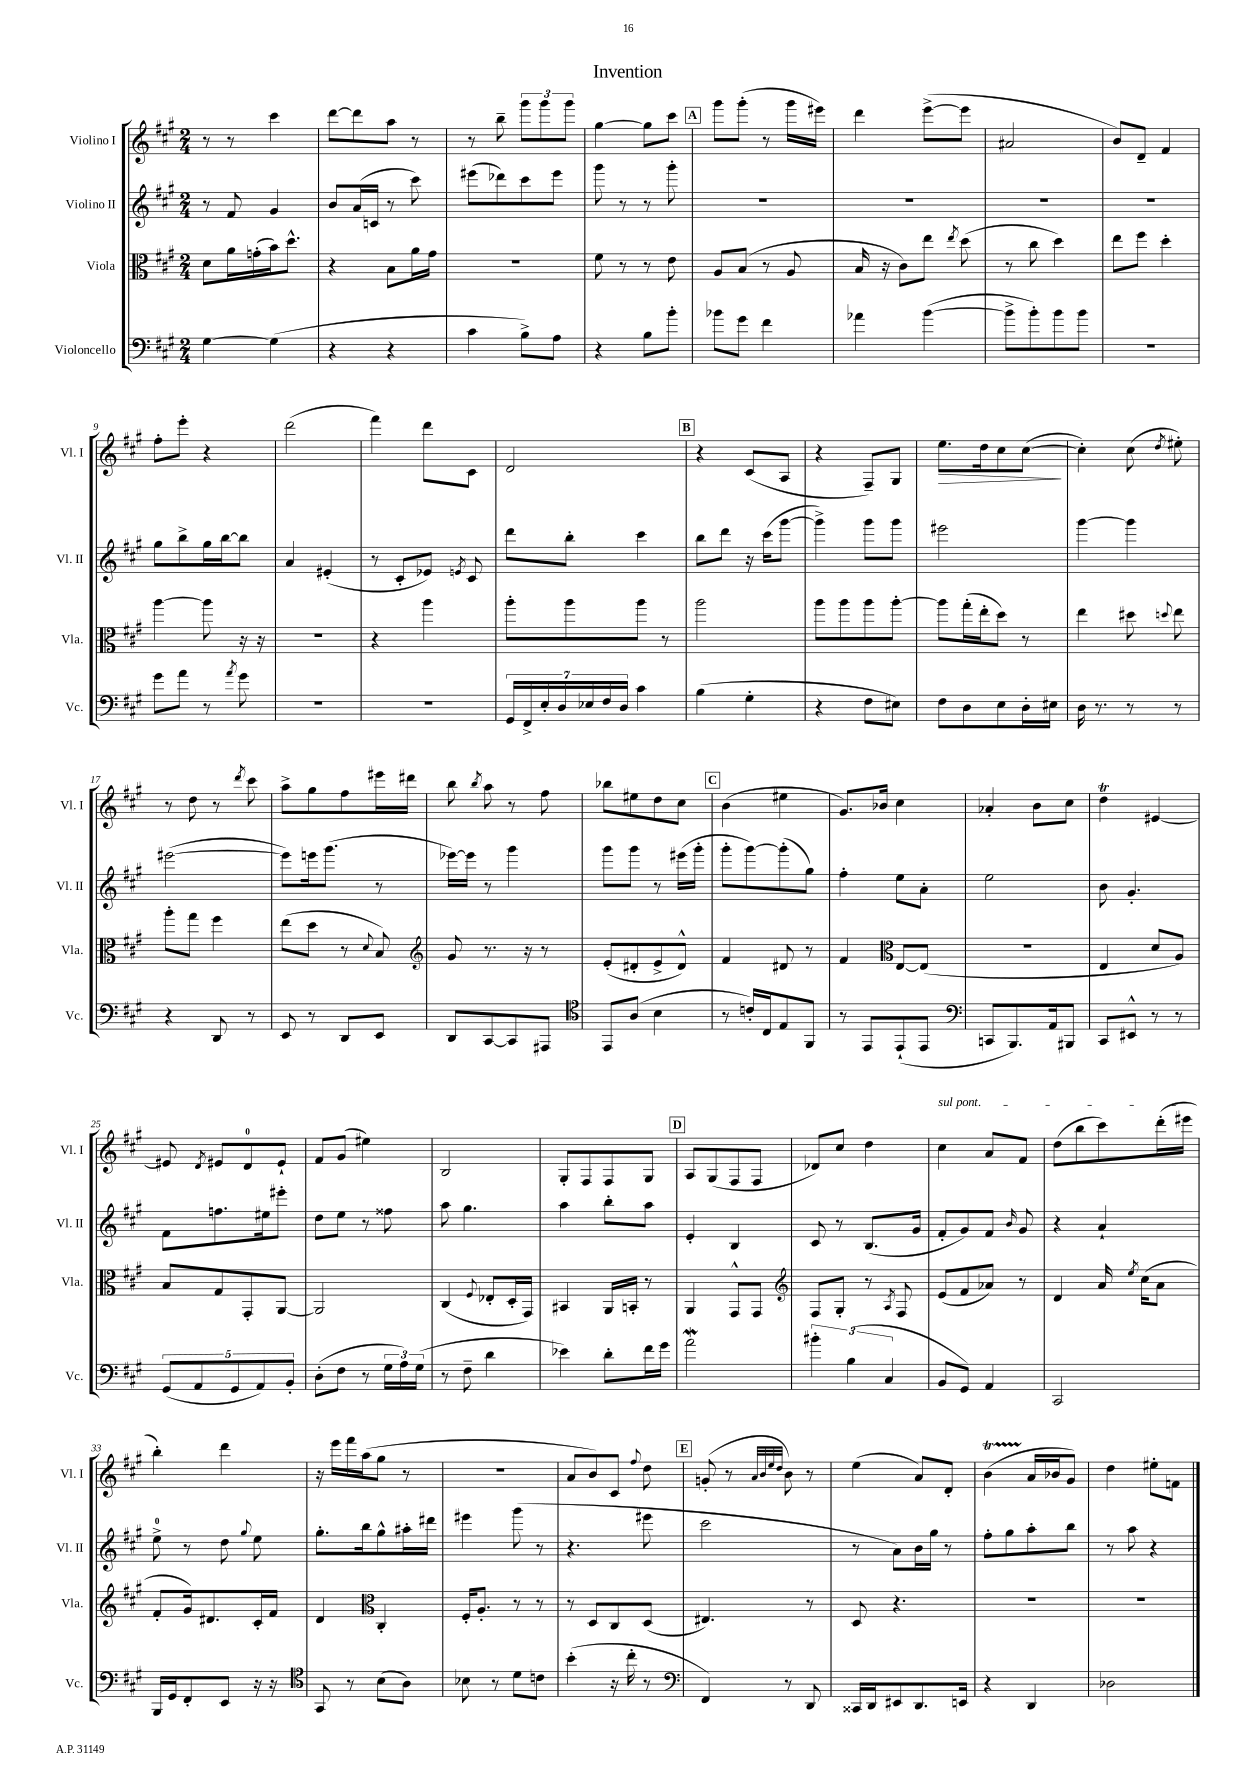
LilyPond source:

\header { title = "Invention" }
<<
\new StaffGroup <<
\new Staff = "s0" \with { instrumentName = "Violino I" shortInstrumentName = "Vl. I" } {
    \clef treble \key a \major \numericTimeSignature \time 2/4
    \autoBeamOff r8 r8 cis'''4 |
    d'''8[~ d'''8 a''8] r8 |
    r8 b''8-- \tuplet 3/2 { gis'''8[ gis'''8 gis'''8] } |
    gis''4~ gis''8[ cis'''8] |
    \mark \markup { \box "A" } gis'''8[ gis'''8]-.( r8 gis'''16[ eis'''16]) |
    d'''4 e'''8[~->( e'''8] |
    ais'2 |
    b'8[) d'8]-- fis'4 |
    fis''8[-. e'''8]-. r4 |
    d'''2( |
    fis'''4) d'''8[ cis'8] |
    d'2 |
    \mark \markup { \box "B" } r4 cis'8[( a8] |
    r4 fis8[--) gis8] |
    e''8.[\> d''16 cis''8 cis''8]~\!( |
    cis''4-.) cis''8( \acciaccatura { d''8 } eis''8-.) |
    r8 d''8 r8 \acciaccatura { d'''8 } cis'''8 |
    a''8[-> gis''8 fis''8 eis'''16 dis'''16] |
    b''8 \acciaccatura { b''8 } a''8 r8 fis''8 |
    bes''8[ eis''8 d''8 cis''8] |
    \mark \markup { \box "C" } b'4( eis''4 |
    gis'8.[) bes'16] cis''4 |
    aes'4-. b'8[ cis''8] |
    d''4\trill eis'4~ |
    eis'8 \acciaccatura { d'8 } eis'8[ d'8-0 eis'8]-! |
    fis'8[ gis'8]( eis''4) |
    b2 |
    gis8[-. fis8 fis8 gis8] |
    \mark \markup { \box "D" } a8[ gis8( fis8 fis8] |
    des'8[) cis''8] d''4 |
    \once \override TextSpanner.bound-details.left.text = \markup { \italic "sul pont." } cis''4\startTextSpan a'8[ fis'8] |
    d''8[( b''8 cis'''8) d'''16-.( eis'''16]\stopTextSpan |
    b''4-.) d'''4 |
    r16 e'''16[ fis'''16 a''16( gis''8] r8 |
    R2 |
    a'8[ b'8) cis'8] \appoggiatura { fis''8 } d''8 |
    \mark \markup { \box "E" } g'8-.( r8 \grace { a'32[ b'32 e''32 d''32] } b'8) r8 |
    e''4( a'8[) d'8]-. |
    b'4\startTrillSpan( a'16[\stopTrillSpan bes'16 gis'8]) |
    d''4 eis''8[-. f'8] \bar "|." |
}
\new Staff = "s1" \with { instrumentName = "Violino II" shortInstrumentName = "Vl. II" } {
    \clef treble \key a \major \numericTimeSignature \time 2/4
    \autoBeamOff r8 fis'8 gis'4 |
    b'8[ a'16( c'16] r8 cis'''8) |
    eis'''8[( des'''8) cis'''8 eis'''8] |
    gis'''8 r8 r8 gis'''8-. |
    \mark \markup { \box "A" } R2 |
    R2 |
    R2 |
    R2 |
    gis''8[ b''8-> gis''16 b''16~ b''8] |
    a'4 eis'4-.( |
    r8 cis'8[-. ees'8]) \acciaccatura { e'8 } cis'8 |
    d'''8[ b''8]-. cis'''4 |
    \mark \markup { \box "B" } b''8[ d'''8] r16 cis'''16[( gis'''8]~ |
    gis'''4->) gis'''8[ gis'''8] |
    eis'''2 |
    gis'''4~ gis'''4 |
    eis'''2~( |
    eis'''8[) e'''16 gis'''8.]( r8 |
    ees'''16[~) ees'''16] r8 gis'''4 |
    gis'''8[ gis'''8] r8 eis'''16[( gis'''16]-. |
    \mark \markup { \box "C" } gis'''8[-. gis'''8~) gis'''8-.( gis''8]) |
    fis''4-. e''8[ a'8]-. |
    e''2 |
    b'8 gis'4.-. |
    fis'8[ f''8. eis''16 eis'''8]-. |
    d''8[ e''8] r8 fisis''8 |
    a''8 gis''4. |
    a''4 b''8[-. a''8] |
    \mark \markup { \box "D" } e'4-. b4 |
    cis'8 r8 b8.[( gis'16] |
    fis'8[-. gis'8) fis'8] \grace { b'16 } gis'8 |
    r4 a'4-! |
    e''8-0-> r8 d''8 \appoggiatura { gis''8 } e''8 |
    gis''8.[-. b''16 gis''8-^ ais''16-. dis'''16] |
    eis'''4 gis'''8( r8 |
    r4. eis'''8 |
    \mark \markup { \box "E" } cis'''2 |
    r8 a'8[) b'16 gis''16] r8 |
    fis''8[-. gis''8 a''8-. b''8] |
    r8 a''8 r4 \bar "|." |
}
\new Staff = "s2" \with { instrumentName = "Viola" shortInstrumentName = "Vla." } {
    \clef alto \key a \major \numericTimeSignature \time 2/4
    \autoBeamOff d'8[ a'16 g'16-.( b'16) d''8.]-^ |
    r4 b8[ a'16 gis'16] |
    R2 |
    fis'8 r8 r8 e'8 |
    \mark \markup { \box "A" } a8[ b8]( r8 a8 |
    b16 r16 cis'8[) e''8] \acciaccatura { e''8 } d''8( |
    r8 cis''8 d''4) |
    e''8[ fis''8] d''4-. |
    a''4~ a''8 r16 r16 |
    r2 |
    r4 a''4 |
    a''8[-. a''8 a''8] r8 |
    \mark \markup { \box "B" } a''2 |
    a''8[ a''8 a''8 a''8]~-. |
    a''8[ gis''16-.( e''16-. d''8]) r8 |
    e''4 dis''8 \appoggiatura { d''8 } e''8 |
    a''8[-. gis''8] fis''4 |
    e''8[( d''8] r8 \appoggiatura { d'8 } b8) |
    \clef treble gis'8 r8. r16 r8 |
    e'8[-.( dis'8-. e'8-> dis'8]-^) |
    \mark \markup { \box "C" } fis'4 dis'8 r8 |
    fis'4 \clef alto e8[~ e8]( |
    R2 |
    e4 d'8[ a8]) |
    b8[ gis8 gis,8-. a,8]~ |
    a,2 |
    cis4( \appoggiatura { fis8 } ees8[-. d16-. gis,16]) |
    bis,4 a,16[ b,16]-. r8 |
    \mark \markup { \box "D" } a,4 gis,8[-^ gis,8] |
    \clef treble fis8[ gis8]-. r8 \acciaccatura { a8 } fis8 |
    e'8[( fis'8 aes'8]) r8 |
    d'4 a'16 \acciaccatura { e''8 } cis''16[( a'8] |
    fis'8[-. gis'16) dis'8. cis'16-. fis'16] |
    d'4 \clef alto cis4-. |
    fis16[-. a8.]-. r8 r8 |
    r8 d8[ cis8 d8]( |
    \mark \markup { \box "E" } eis4.) r8 |
    d8 r4. |
    R2 |
    R2 \bar "|." |
}
\new Staff = "s3" \with { instrumentName = "Violoncello" shortInstrumentName = "Vc." } {
    \clef bass \key a \major \numericTimeSignature \time 2/4
    \autoBeamOff gis4~ gis4( |
    r4 r4 |
    cis'4 b8[->) a8] |
    r4 b8[ b'8]-. |
    \mark \markup { \box "A" } bes'8[ gis'8] fis'4 |
    aes'4 b'4~( |
    b'8[-> b'8-.) b'8 b'8] |
    r2 |
    gis'8[ a'8] r8 \acciaccatura { a'8 } gis'8 |
    R2 |
    R2 |
    \tuplet 7/4 { gis,16[ fis,16-> e16-. d16 ees16 fis16 d16] } cis'4 |
    \mark \markup { \box "B" } b4( gis4-. |
    r4 fis8[ eis8]) |
    fis8[ d8 e8 d16-. eis16] |
    d16 r8. r8 r8 |
    r4 d,8 r8 |
    e,8 r8 d,8[ e,8] |
    d,8[ cis,8~ cis,8 ais,,8] |
    \clef tenor e,8[ a8]( b4 |
    \mark \markup { \box "C" } r8 c'16[-.) cis16 e8 fis,8] |
    r8 e,8[ e,8-!( e,8] |
    \clef bass c,8[ b,,8.) a,16 bis,,8] |
    cis,8[ eis,8]-^ r8 r8 |
    \tuplet 5/4 { gis,8[( a,8 gis,8 a,8) b,8]-. } |
    d8[-.( fis8] r8 \tuplet 3/2 { gis16[ a16) gis16]( } |
    r8 fis8-- d'4 |
    ees'4) d'8[-. fis'16 gis'16] |
    \mark \markup { \box "D" } a'2\mordent |
    \tuplet 3/2 { bis'4-. b4( cis4 } |
    b,8[ gis,8]) a,4 |
    cis,2 |
    b,,16[ gis,16 fis,8-. e,8] r16 r16 |
    \clef tenor gis,8 r8 b8[( a8]) |
    bes8 r8 d'8[ c'8] |
    b'4-.( r16 cis''16-. r8 |
    \mark \markup { \box "E" } \clef bass fis,4) r8 d,8 |
    cisis,16[ d,16 eis,8 d,8. e,16] |
    r4 d,4 |
    des2 \bar "|." |
}
>>
>>
